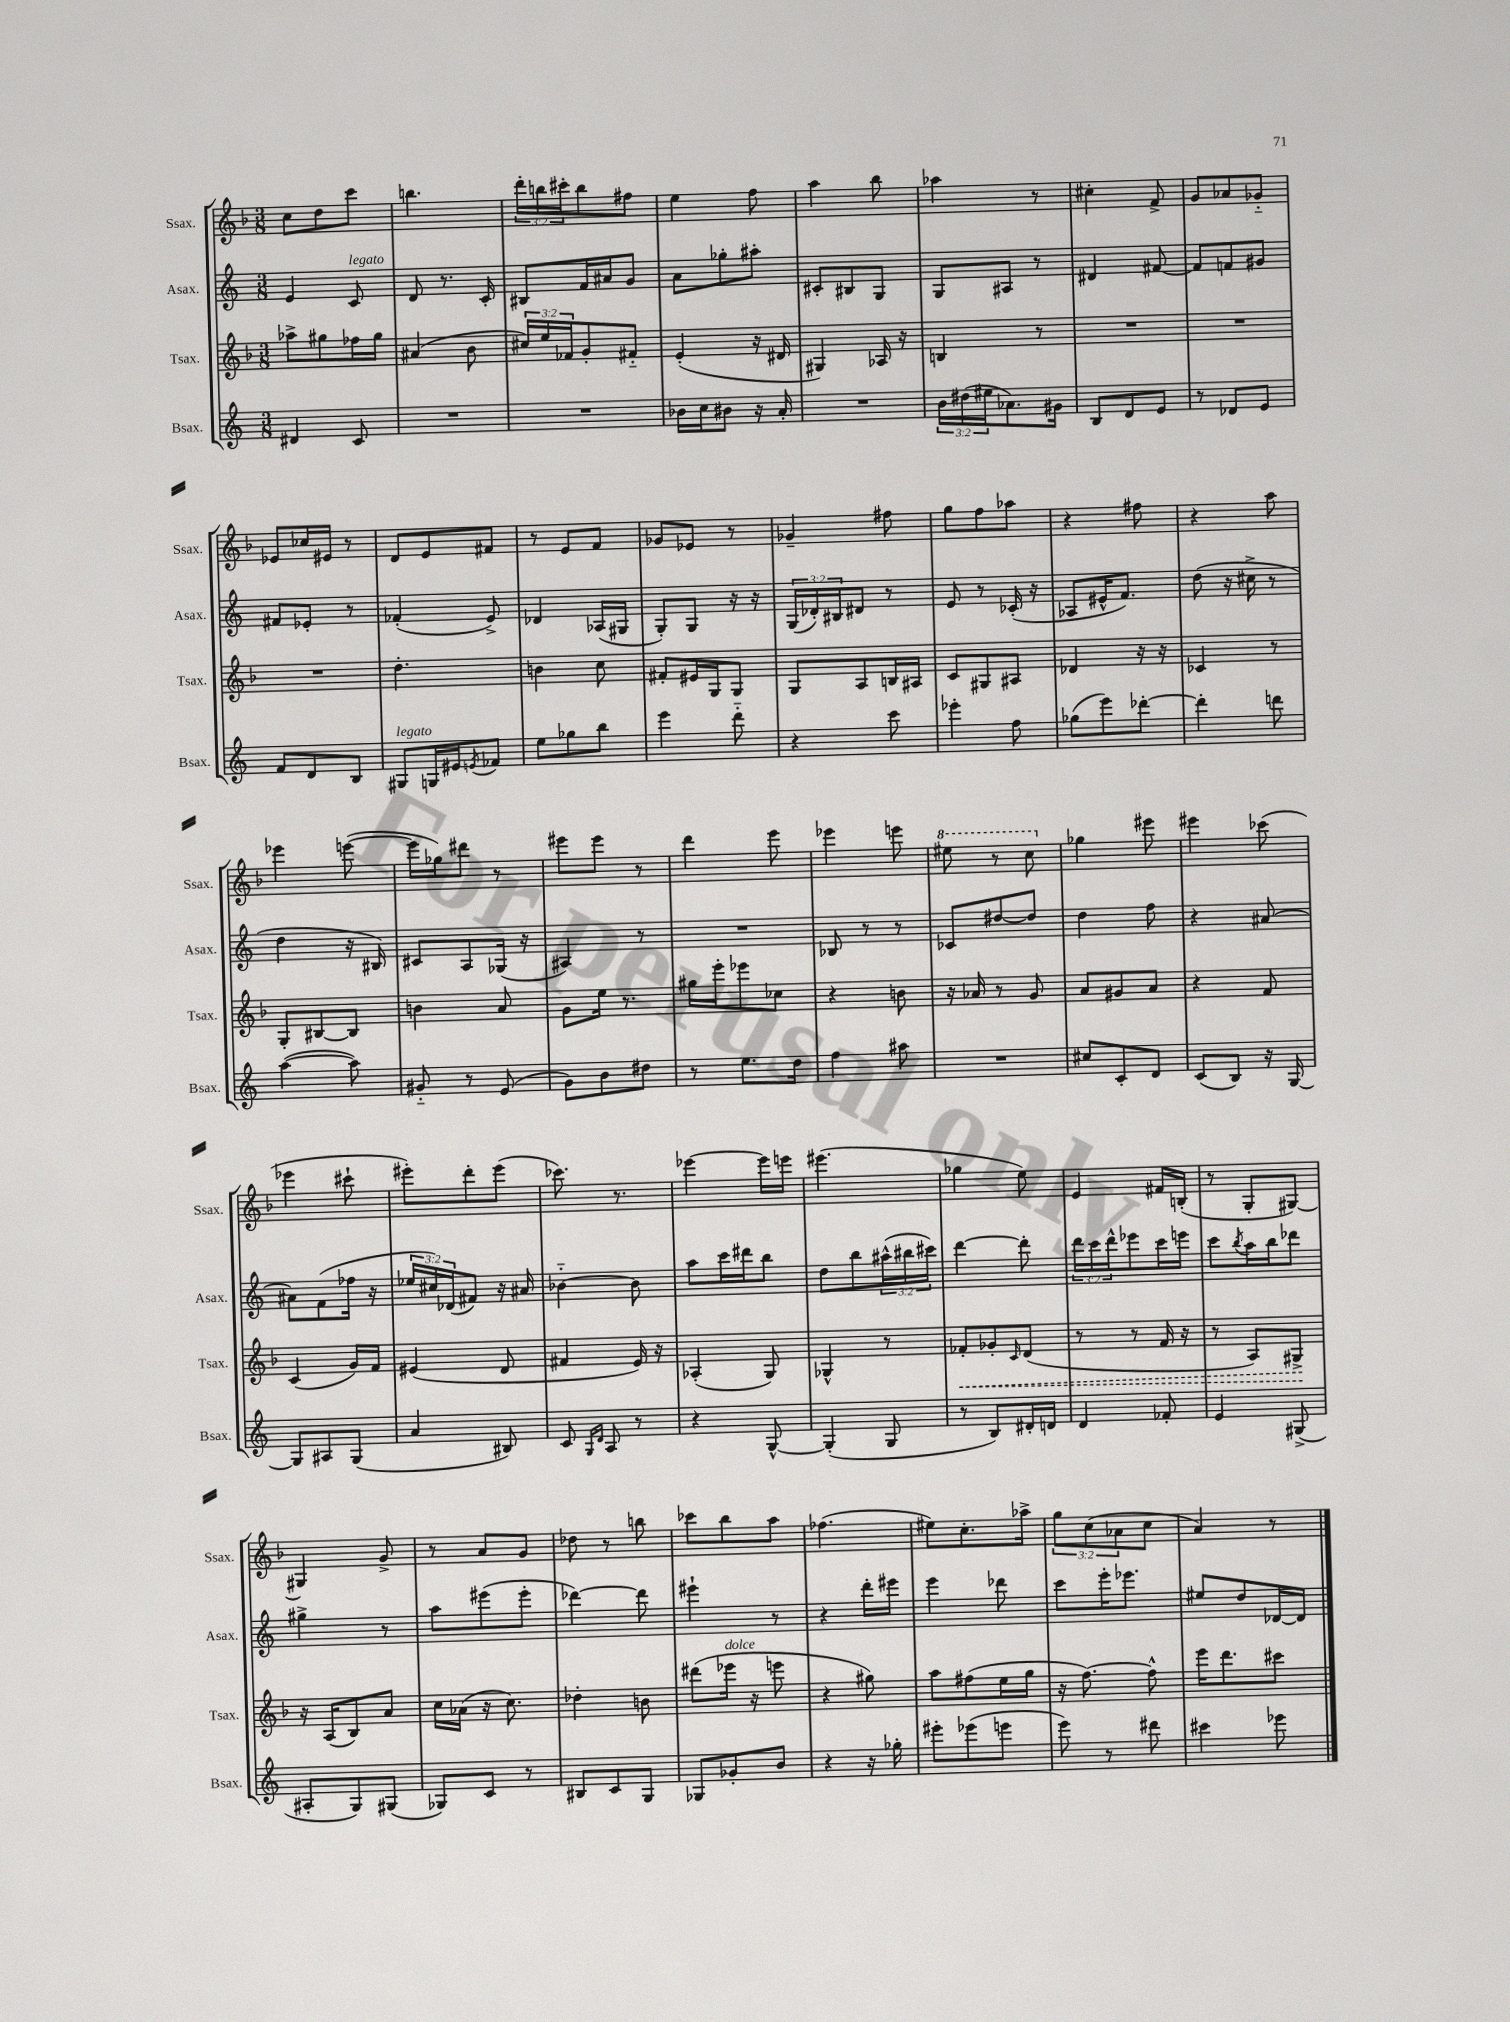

**kern	**kern	**dynam	**kern	**kern
*part4	*part3	*part3	*part2	*part1
*staff4	*staff3	*staff3	*staff2	*staff1
*I"Bsax.	*I"Tsax.	*	*I"Asax.	*I"Ssax.
*I'Bsax.	*I'Tsax.	*	*I'Asax.	*I'Ssax.
*clefG2	*clefG2	*	*clefG2	*clefG2
*k[]	*k[b-]	*	*k[]	*k[b-]
*M3/8	*M3/8	*	*M3/8	*M3/8
=5	=5	=5	=5	=5
4d#X/	8aa-X^\L	.	4e/	8cc\L
.	8gg#X\	.	.	8dd\
!	!	!	!LO:TX:a:i:t=legato	!
8c/	16ff-X\L	.	8c/	8ccc\J
.	16gg#\JJ	.	.	.
=6	=6	=6	=6	=6
4.r	(4a#X/	.	8d/	4.bbn\
.	.	.	8.r	.
.	8b-\	.	.	.
.	.	.	16c'/	.
=7	=7	=7	=7	=7
4.r	24cc#X/LL)	.	8B#X/L	24ddd'\LL
.	24ee/	.	.	24bbn\
.	24f-X/J	.	.	24ccc#X'\J
.	8g'/	.	16f/L	8bb\
.	.	.	16a#X/J	.
.	8f#X/J	.	8g/J	8ff#X\J
=8	=8	=8	=8	=8
16b-X\LL	(4e'/	.	8a\L	4ee\
16cc\J	.	.	.	.
8b#X\J	.	.	8gg-X'\	.
16r	16r	.	8aa#X'\J	8ff\
16a'/	16d#X/	.	.	.
=9	=9	=9	=9	=9
4.r	4G#X/)	.	8c#X'/L	4aa\
.	.	.	8B#X/	.
.	16A-X/	.	8G/J	8bb-\
.	16r	.	.	.
=10	=10	=10	=10	=10
24b\LL	4Bn/	.	8G/L	4aa-X\
(24dd#X\	.	.	.	.
24ee#X\J	.	.	.	.
8.a-X\)	.	.	8A#X/J	.
.	8r	.	8r	8r
16g#X\Jk	.	.	.	.
=11	=11	=11	=11	=11
8B/L	4.r	.	4d#X/	4cc#X'\
8d/	.	.	.	.
8e/J	.	.	[8f#X/	8f^/
=12	=12	=12	=12	=12
8r	4.r	.	8f#/L]	8g/L
8d-X/L	.	.	8fn/	8a-X/
8e/J	.	.	8g#X/J	8g-X/J
!!LO:LB:g=z
=13	=13	=13	=13	=13
8f/L	4.r	.	8f#X/L	8e-X/L
8d/	.	.	8e-X'/J	16cc-X/L
.	.	.	.	16e#X/JJ
8B/J	.	.	8r	8r
=14	=14	=14	=14	=14
!LO:TX:a:i:t=legato	!	!	!	!
8G#X/L	4.dd'\	.	(4f-X'/	8d/L
16Gn/L	.	.	.	8e/
16e#X/J	.	.	.	.
8qen/	.	.	.	.
8f-X/J	.	.	8e^/)	8f#X/J
=15	=15	=15	=15	=15
8ee\L	4bn\	.	4d-X/	8r
8gg-X\	.	.	.	8e/L
8bb\J	8cc\	.	(16A-X/LL	8f/J
.	.	.	16G#X/JJ	.
=16	=16	=16	=16	=16
4eee\	8f#X'/L	.	8G'/L)	8g-X/L
.	16e#X/L	.	8G/J	8e-X/J
.	16G/J	.	.	.
8ddd\	8G/J	.	16r	8r
.	.	.	16r	.
=17	=17	=17	=17	=17
4r	8G/L	.	(24G/LL	4g-X~/
.	.	.	24d-X'/)	.
.	.	.	24B#X/J	.
.	8A/	.	8d#X/J	.
8ccc\	16Bn/L	.	8r	8ff#X\
.	16A#X/JJ	.	.	.
=18	=18	=18	=18	=18
4eee-X'\	8c/L	.	8e/	8gg\L
.	8G#X/	.	8r	8ff\
8ff\	8A#X/J	.	(16c-X'/	8aa-X\J
.	.	.	16r	.
=19	=19	=19	=19	=19
(8gg-X\L	4d-X/	.	8A-X/L	4r
8eee\)	.	.	16e#X^^/K	.
.	.	.	8.f/J)	.
[8ddd-X'\J	16r	.	.	8ff#X\
.	16r	.	.	.
=20	=20	=20	=20	=20
4ddd-'\]	4c-X/	.	(8dd\	4r
.	.	.	16r	.
.	.	.	16cc#X^\	.
8dddn\	8r	.	8r	8aa\
!!LO:LB:g=z
=21	=21	=21	=21	=21
([4aa\	8G'/L	.	4dd\	4eee-X\
.	[8B#X/	.	.	.
8aa\])	8B#/J]	.	16r	([8eeen\
.	.	.	16B#X/)	.
=22	=22	=22	=22	=22
8g#X/	4bn\	.	8c#X/L	16eee\LL]
.	.	.	.	16gg-X\J)
8r	.	.	8A/	8ddd#X\J
(8e/	8a/	.	(16G-X/Jk	8r
.	.	.	16r	.
=23	=23	=23	=23	=23
8g\L)	8g\L	.	4A#X/)	8eee#X\L
8b\	16ee\Jk	.	.	8eee#\J
.	8.r	.	.	.
8dd#X\J	.	.	8r	8r
=24	=24	=24	=24	=24
8r	16gg#X\LL	.	4.r	4ddd\
.	16eee'\J	.	.	.
8.ee\L	8eee-X\	.	.	.
.	8cc-X\J	.	.	8eee\
16dd\Jk	.	.	.	.
=25	=25	=25	=25	=25
4ff\	4r	.	8B-X/	4eee-X\
.	.	.	8r	.
8aa#X\	8bn\	.	8r	8eeen\
=26	=26	=26	=26	=26
*	*	*	*	*8va
4.r	16r	.	8c-X/L	8eee#X\
.	16a-X/	.	.	.
.	8r	.	[8dd#X/	8r
.	8g/	.	8dd#/J]	8ccc\
=27	=27	=27	=27	=27
*	*	*	*	*X8va
8cc#X/L	8a/L	.	4dd\	4gg-X\
8c'/	8g#X/	.	.	.
8d/J	8a/J	.	8ff\	8eee#X\
=28	=28	=28	=28	=28
(8c/L	4r	.	4r	4eee#X\
8B/J)	.	.	.	.
16r	8f/	.	[8a#X/	(8ccc-X\
[16G/	.	.	.	.
!!LO:LB:g=z
=29	=29	=29	=29	=29
8G/L]	(4c/	.	8a#X\L]	4eee-X\
8A#X/	.	.	(8f\	.
(8G/J	16g/LL)	.	16ff-X\Jk	8ccc#X`\
.	16f/JJ	.	16r	.
=30	=30	=30	=30	=30
4a/	(4e#X/	.	24ee-X/LL	8eee#X'\L)
.	.	.	24cc#X/)	.
.	.	.	(24d-X/J	.
.	.	.	8f#X/J)	8ddd'\
8B#X/)	8d/	.	16r	(8eee#\J
.	.	.	16a#X/	.
=31	=31	=31	=31	=31
8c/	4f#X/	.	[4b-X\	8.ccc-X\)
16qqG/LL	.	.	.	.
16qqd/JJ	.	.	.	.
8A/	.	.	.	.
.	.	.	.	8.r
8r	16e/)	.	8b-\]	.
.	16r	.	.	.
=32	=32	=32	=32	=32
4r	(4A-X'/	.	8aa\L	[4eee-X\
.	.	.	16ccc\L	.
.	.	.	16ddd#X\J	.
[8G^^/	8G/)	.	8bb\J	16eee-\LL]
.	.	.	.	16eeen\JJ
=33	=33	=33	=33	=33
(4G'/]	4G-X^^/	.	8dd\L	(4.eee#X\
.	.	.	8bb\	.
8G/	8r	.	(24aa#X^^\L	.
.	.	.	24bb#X\	.
.	.	.	24ccc#X\JJ)	.
=34	=34	=34	=34	=34
!	!	!LO:HP:b	!	!
8r	8f-X'/L	<	[4ddd\	4gg-X\
8B/L)	8g-X'/	.	.	.
.	16qqc/	.	.	.
16d#X'/L	(8d/J	.	8ddd'\]	8ee\)
16dn/JJ	.	.	.	.
=35	=35	=35	=35	=35
4d/	8r	.	24ddd\LL	4e/
.	.	.	24ccc\	.
.	.	.	24ddd^^\J	.
.	8r	.	8eee-X\	.
8f-X'/	16f/	.	16ccc\L	16f#X/LL
.	16r	.	16eeen\JJ	(16Bn'/JJ
=36	=36	=36	=36	=36
4e/	8r	.	8ccc\L	8r
.	.	.	8qbb/	.
.	8A/L)	.	16aa\L	8G'/L
.	.	.	16bb\J	.
(8G#X^/	8G#X^/J	.	8ddd-X\J	[8G#X/J)
.	.	[	.	.
!!LO:LB:g=z
=37	=37	=37	=37	=37
8A#X'/L	16r	.	4gg#X^\	4G#X/]
.	(16A/KL	.	.	.
8G/)	8B-/)	.	.	.
(8G#X/J	8a/J	.	8r	8g^/
=38	=38	=38	=38	=38
8G-X/L)	16cc\LL	.	8aa\L	8r
.	(16a-X\JJ	.	.	.
8c/J	16r	.	(8eee#X\	8a/L
.	8.cc\)	.	.	.
8r	.	.	8eee#'\J	8g/J
=39	=39	=39	=39	=39
8B#X/L	4dd-X'\	.	[4ddd-X\)	8dd-X\
8c/	.	.	.	8r
8G/J	8bn\	.	8ddd-\]	8bbn\
=40	=40	=40	=40	=40
8G-X/L	(8ddd#X\L	.	4eee#X`\	8ccc-X\L
!	!LO:TX:a:i:t=dolce	!	!	!
8g-X'/	16eee-X\Jk	.	.	8bb-\
.	16r	.	.	.
8b/J	8eeen\	.	8r	8aa\J
=41	=41	=41	=41	=41
4r	4r	.	4r	(4.ff-X\
16r	8gg#X\)	.	16ddd'\LL	.
16gg-X'\	.	.	16eee#X\JJ	.
=42	=42	=42	=42	=42
8eee#X'\L	8aa\L	.	4eee\	8ee#X\L)
(8eee-X\	(8ff#X\	.	.	8.cc'\
8eeen\J	16ee\L	.	8ddd-X\	.
.	16gg\JJ	.	.	16aa-X^\Jk
=43	=43	=43	=43	=43
8eee\)	16r	.	8ccc\L	12gg\L
.	[8.ff\)	.	.	.
.	.	.	.	(12cc\
8r	.	.	16eee'\K	.
.	.	.	.	12a-X\
.	.	.	8.eee-X\J	.
8ddd#X\	8ff^^\]	.	.	8cc\J
=44	=44	=44	=44	=44
4ccc#X\	16eee\KL	.	8ee#X/L	4a/)
.	8.ddd\	.	.	.
.	.	.	8dd/	.
8eee-X\	8ccc#X\J	.	[16d-X/L	8r
.	.	.	16d-/JJ]	.
==	==	==	==	==
*-	*-	*-	*-	*-
